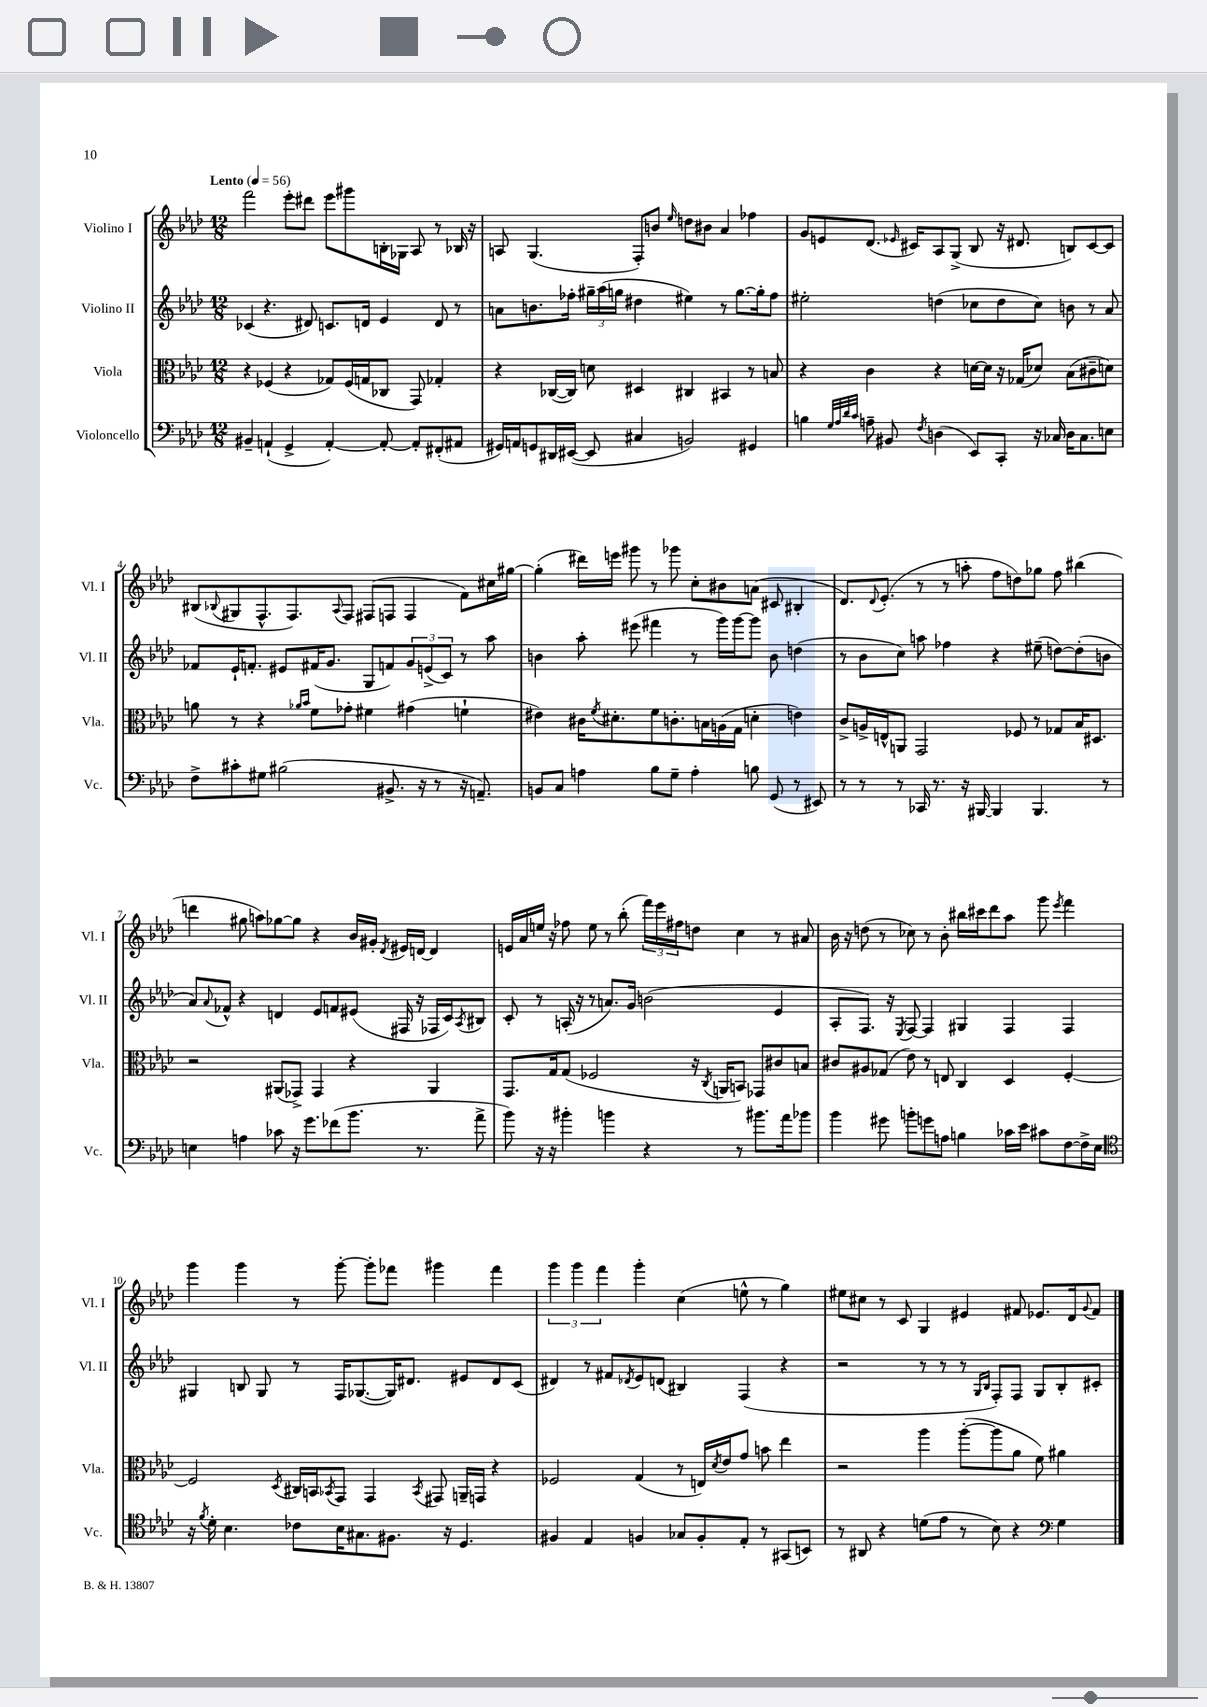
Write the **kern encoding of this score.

**kern	**kern	**kern	**kern
*part4	*part3	*part2	*part1
*staff4	*staff3	*staff2	*staff1
*I"Violoncello	*I"Viola	*I"Violino II	*I"Violino I
*I'Vc.	*I'Vla.	*I'Vl. II	*I'Vl. I
*clefF4	*clefC3	*clefG2	*clefG2
*k[b-e-a-d-]	*k[b-e-a-d-]	*k[b-e-a-d-]	*k[b-e-a-d-]
*M12/8	*M12/8	*M12/8	*M12/8
*MM56	*MM56	*MM56	*MM56
=1	=1	=1	=1
!	!	!	!LO:TX:a:B:t=Lento
4BB#X~/	4r	(4c-X/	2fff\
(4AAn`/	(4F-X/	4.r	.
4GG^/	4r	.	8eee-'\L
.	.	8d#X/)	8ddd#X\J
[4AA'/)	8G-X/L)	8.cn/L	8eee-\L
.	(16F-/L	.	8ggg#X\
.	16Gn/J	16dn/Jk	.
8AA'/_	8C-X/J	4e-/	16Bn'\L
.	.	.	16G-X\JJ
8AA'/L]	8GG/)	.	8A-/
(8FF#X'/	4G-X'/	8d/	8r
8AA#X/J	.	8r	16B-X/
.	.	.	16r
=2	=2	=2	=2
16GG#X/LL)	4r	8an\L	8An/
16AAn/J	.	.	.
8GGn/	.	8.bn\	(4.G/
16DD#X/L	([16C-X/LL	.	.
([16EE#X/JJ	16C-/JJ])	16ff-X'\Jk	.
8EE#/]	8dn\	24gg#X~\LL	.
.	.	(24aa-\	.
.	.	24ggn\JJ	.
4C#X/	4D#X/	4dd#X\	8F'/L)
.	.	.	8bn/J
.	.	.	16qqee-/
2BBn/)	4C#X/	4ee#X\)	8ddn\L
.	.	.	8b#X\J
.	4BB#X/	8r	4a-/
.	.	[8.gg\L	.
4GG#X/	8r	.	4ff-X\
.	.	16gg'\k]	.
.	8Bn/	8ff-\J	.
=3	=3	=3	=3
4Bn\	4r	2ee#X'\	8g/L
.	.	.	8en/
32qqG/LLL	.	.	.
32qqA-/	.	.	.
32qqd-/	.	.	.
32qqc/JJJ	.	.	.
8An~\	4c\	.	(8.d-/J
8BB#X/	.	.	.
.	.	.	16qqe-X/
.	.	.	16c#X/KL)
8qF/	.	.	.
(4Dn\	4r	(4ddn\	8A-/
.	.	.	(8G^/J
8EE-/L)	[16dn\LL	8cc-X\L	8B-/
.	16d\JJ]	.	.
8CC'/J	16r	8dd\	16r
.	(16G-X/KL	.	8.d#X/
16r	8d-X/J)	8cc-\J)	.
16C-X/	.	.	.
16D\KL	(8B-\L	8bn\	8Bn/L)
8.C-\	.	.	.
.	8c#X~\	8r	[8c#/
8En\J	8dn\J)	8a-/	8c#/J]
!!LO:LB:g=z
=4	=4	=4	=4
8F^\L	8an\	8f-X/L	(8B#X/L
.	.	.	8qqB-X/
8c#X'\	8r	16e-`/K	8G#X/
.	.	8.fn'/J	.
8G#X\J	4r	.	8.F^^/
(2B#X\	.	8e#X/L	.
.	.	.	8.F/)
.	16qqa-X/LL	.	.
.	16qqb-/JJ	.	.
.	8f\L	(16f#X/K	.
.	.	8.g/J	.
.	.	.	8qqA-/
.	8g-X'\J	.	8F/J
.	4f#X\	8G/L	(8F#X/L
8.BB#X^/	.	8fn/)	8Fn/J
.	(4g#X\	12g/	4F/
16r	.	.	.
.	.	(12en^/	.
8r	.	.	.
.	.	12c/J)	.
16r	4fn`\	8r	8f\L)
8.AAn~/)	.	.	.
.	.	8aa-\	16cc#X\L
.	.	.	[16gg#X\JJ
=5	=5	=5	=5
8BBn/L	4e#X\)	4bn\	(4gg#'\]
8C/J	.	.	.
4An\	16c#X\KL	8aa-'\	16ddd#X\LL)
.	8qf/	.	.
.	8.d#X'\	.	16eeen\JJ
.	.	(8eee#X\	8ggg#X\
8B-\L	8f\	4fff#X\	8r
8G~\J	8.cn'\	.	8ggg-X\
4A'\	.	8r	8cc'\L
.	16Bn\L	.	.
.	(16An\	16ggg\LL)	8b#X\
.	16G\JJ	[16ggg\J	.
8Bn\	4dn'\	8ggg\J]	(8an\J
(8GG/	.	8b\	8c#X/
8r	4en\)	(4ddn\	4B#X'/
8EE#X/)	.	.	.
=6	=6	=6	=6
8r	8c^/L	8r	8.d-/L)
8r	16An^/L	8b-\L	.
.	.	.	8qqd-/
.	16En^^/J	.	(8.e-'/J
8r	8AAn/J	8cc\J)	.
16CC-X/	2GG/	8aan\	8r
8.r	.	.	.
.	.	4ff-X\	8r
16r	.	.	8aan'\
[16BBB#X/	.	.	.
4BBB#/]	.	4r	8ff\L
.	8F-X/	.	8ddn\)
4.BBB#/	8r	(8ee#X~\	8gg-X\J
.	8G-X/L	[8ddn\L)	8ff\
.	16B-/K	(8dd'\]	(4bb#X\
.	8.D#X/J	.	.
8r	.	8bn\J	.
!!LO:LB:g=z
=7	=7	=7	=7
4En\	2r	8a-/L)	4dddn\
.	.	8qqa-/	.
.	.	8f-X^^/J	.
4An\	.	4r	8gg#X\
.	.	.	8aan\L)
8c-X\	(8AA#X/L	4dn/	[8gg-X\
16r	8GG-X^/J)	.	8gg-\J]
8.g\L	.	.	.
.	4GG-/	8e-/L	4r
(8f-X\	.	8fn/	.
8.b-\J	4r	(8e#X/J	16b-/LL
.	.	.	16g#X'/JJ
.	.	.	8qd-/
.	.	16F#X/	16e#X/LL
8.r	.	16r	[16dn/JJ
.	4AA#/	16F-X/LL	4d/]
.	.	16c/J)	.
.	.	8qA-/	.
8a-^\	.	8B#X/J	.
=8	=8	=8	=8
8b-\)	8.GG/L	8c'/	16en/LL
.	.	.	16a-/
16r	.	8r	16een/JJ
16r	16G/k	.	16r
4b#X'\	(8G/J	(16An'/	8ff-X\
.	.	16r	.
.	2F-X/	8r	8ee\
4bn\	.	8.an/L)	8r
.	.	.	(8bb-'\
.	.	16g/Jk	.
4r	.	(2bn\	24fff\LL)
.	.	.	24eee-\
.	.	.	24ff#X\J
.	16r	.	8ddn\J
.	8qC/	.	.
.	16AAn/KL	.	.
8r	8BBn/J)	.	4cc\
8.b#X\L	8GG-X/L	.	.
.	8c#X/	4e-/	8r
16a-\k	.	.	.
8b-X\J	8Bn/J	.	8a#X/
=9	=9	=9	=9
4b-\	8c#X/L	8A-'/L	16b-\
.	.	.	16r
.	8A#X/	8.F/J)	(8ddn\
8g#X\	(8G-X/J	.	8r
.	.	16r	.
.	.	8qE-/	.
8bn'\L	8e-\)	[8F/	8cc-X\)
8gn\	8r	4F/]	8r
8An\J	8En/	.	8b-'\
4Bn\	4C/	4G#X/	16bb#X\LL
.	.	.	16ccc#X\J
.	.	.	8ddd-\
16c-X\LL	4D-/	4F/	8aa-\J
16e-\JJ	.	.	.
8c#X\L	.	.	8ggg\
.	.	.	8qeee-/
[8F\	[4F'/	4F/	4fff\
16F^\L]	.	.	.
16E-\JJ	.	.	.
!!LO:LB:g=z
=10	=10	=10	=10
*clefC4	*	*	*
16r	2F/]	4G#X/	4ggg\
8qf/	.	.	.
16d-'\	.	.	.
4.B-\	.	.	.
.	.	8Bn/	4ggg\
.	.	8G#/	.
.	8qD-/	.	.
8c-X\L	16C#X/LL	8r	8r
.	16BBn/J	.	.
.	8qBB-X/	.	.
16B-\K	8GG/J	16F/KL	[8ggg'\
8.G#X\	.	([8.G-X/	.
.	4GG/	.	8ggg'\L]
8.F#X\J	.	16G-/K])	8fff-X\J
.	.	8.d#X/J	.
.	8qBB-/	.	.
.	8GG#X/	.	4ggg#X\
16r	.	.	.
4.D-/	16AAn~/LL	8e#X/L	.
.	16GGn/JJ	.	.
.	4r	8d#/	4fff-\
.	.	(8c/J	.
=11	=11	=11	=11
4F#X/	2F-X/	4d#X/)	6ggg\
.	.	.	6ggg\
4E-/	.	8r	.
.	.	.	6fff\
.	.	8f#X/L	.
.	.	8qd-X/	.
4Fn/	(4G/	8e-/	4ggg'\
.	.	(8dn/J	.
8G-X/L	8r	4B#X/)	(4cc\
8F'/	16En/LL)	.	.
.	8qd-/	.	.
.	16e-/J	.	.
8E-'/J	8g/J	(4F/	8een^^\
8r	8bn\	.	8r
(8GG#X/L	4ee-\	4r	4gg\)
8BBn/J)	.	.	.
=12	=12	=12	=12
8r	2r	2r	8ee#X\L
8AA#X/	.	.	8cc#X\J
4r	.	.	8r
.	.	.	8c/
(8dn\L	4aa-\	8r	4G/
8e-\J	.	8r	.
8r	([8aa-'\L	8r	4e#X/
.	.	16qqG/LL	.
.	.	16qqB-/JJ	.
8B-\)	8aa-\]	8F'/L)	.
4r	8a-\J	8F/J	8f#X/
.	8f\)	8G/L	8.e-X/L
*clefF4	*	*	*
4G\	4a#X\	8B-'/	.
.	.	.	16d-/k
.	.	.	8qqg/
.	.	8c#X'/J	8f#/J
==	==	==	==
*-	*-	*-	*-
